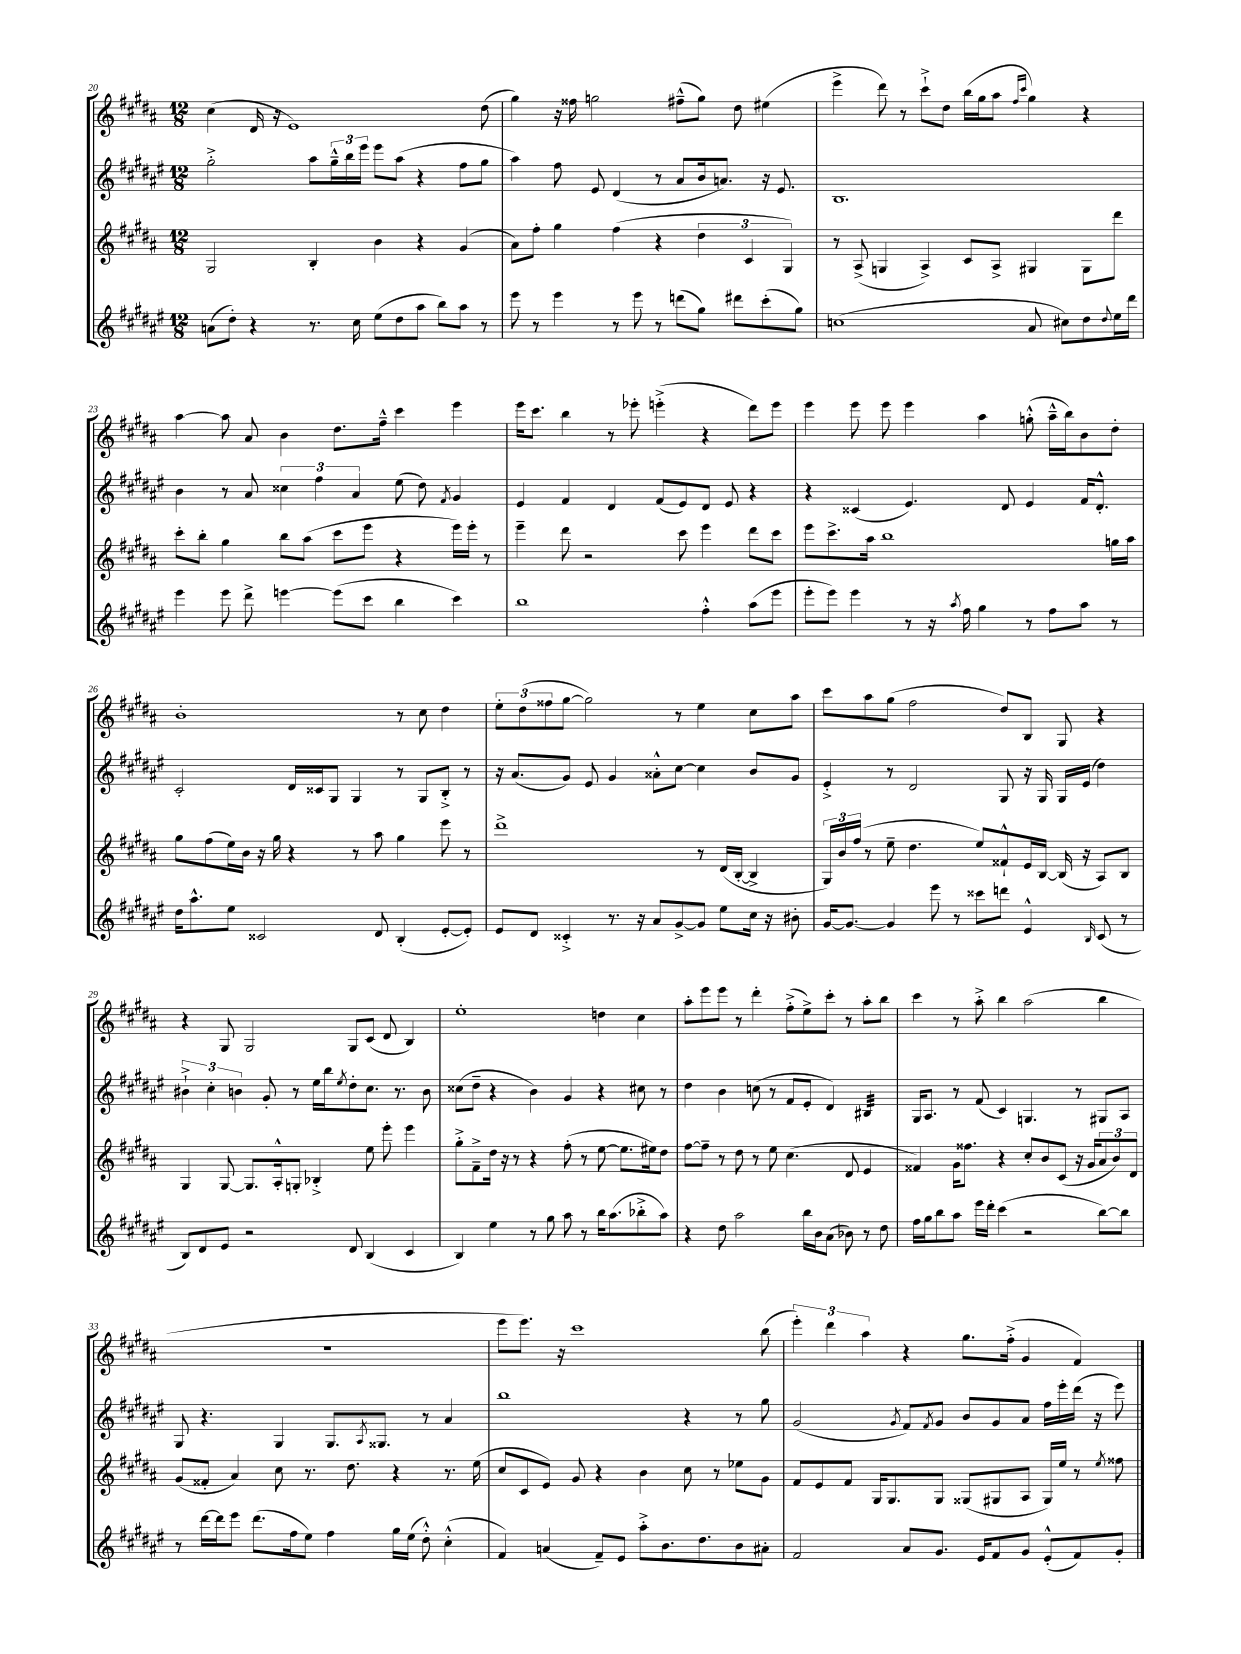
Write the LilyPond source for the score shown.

<<
\new StaffGroup <<
\new Staff = "s0" {
    \clef treble \key b \major \numericTimeSignature \time 12/8
    cis''4( dis'16 r16 e'1) dis''8( |
    gis''4) r16 fisis''16 g''2 fis''8---^( g''8) dis''8 eis''4( |
    e'''4-> dis'''8) r8 cis'''8-!-> dis''8 b''16( gis''16 ais''8 \grace { fis''16 cis'''16 } gis''4) r4 |
    ais''4~ ais''8 ais'8 b'4 dis''8. fis''16---^ cis'''4 e'''4 |
    e'''16 cis'''8. b''4 r8 ees'''8-. e'''4-.->( r4 dis'''8) e'''8 |
    e'''4 e'''8 e'''8 e'''4 ais''4 g''8-.-^( ais''16---^ b''16) b'8 dis''8-. |
    b'1-. r8 cis''8 dis''4 |
    \tuplet 3/2 { e''8-. dis''8( fisis''8 } gis''8~ gis''2) r8 e''4 cis''8 ais''8 |
    cis'''8 ais''8 gis''8( fis''2 dis''8) b8 gis8 r4 |
    r4 gis8 gis2 gis8 cis'8( dis'8 b4) |
    e''1-. d''4 cis''4 |
    ais''8-. e'''8 e'''8 r8 dis'''4-. fis''8-.->( e''8->) cis'''8-. r8 ais''8-. b''8 |
    cis'''4 r8 ais''8-.-> b''4 ais''2( b''4 |
    R1. |
    e'''8 e'''8.) r16 cis'''1 b''8( |
    \tuplet 3/2 { e'''4-.) dis'''4 ais''4 } r4 gis''8. fis''16-.->( gis'4 fis'4) \bar "|." |
}
\new Staff = "s1" {
    \clef treble \key fis \major \numericTimeSignature \time 12/8
    gis''2-.-> ais''8 \tuplet 3/2 { gis''16---^ b''16 eis'''16 } eis'''8 ais''8( r4 fis''8 gis''8 |
    ais''4) fis''8 eis'8 dis'4( r8 ais'8 b'16 a'8.) r16 eis'8. |
    b1. |
    b'4 r8 ais'8 \tuplet 3/2 { cisis''4 fis''4 ais'4 } eis''8( dis''8) \acciaccatura { fis'8 } gis'4 |
    eis'4 fis'4 dis'4 fis'8( eis'8) dis'8 eis'8 r4 |
    r4 cisis'4( eis'4.) dis'8 eis'4 fis'16 dis'8.-.-^ |
    cis'2-. dis'16 cisis'16 gis8 gis4 r8 gis8 b8-.-> r8 |
    r16 ais'8.( gis'8) eis'8 gis'4 aisis'8-.-^ cis''8~ cis''4 b'8 gis'8 |
    eis'4-.-> r8 dis'2 gis8 r16 gis16 gis16 eis'16( dis''4) |
    \tuplet 3/2 { bis'4-!-> cis''4-. b'4 } gis'8-. r8 eis''16 b''16 \acciaccatura { eis''8 } dis''8-. cis''8. r8. b'8 |
    cisis''8( dis''8-- r4 b'4) gis'4 r4 cis''8 r8 |
    dis''4 b'4 c''8( r8 fis'8 eis'8-. dis'4) bis4:32 |
    gis16 ais8. r8 fis'8( cis'4) g4. r8 gis8 ais8 |
    gis8 r4. gis4 gis8. \acciaccatura { ais8 } gisis8. r8 ais'4 |
    b''1 r4 r8 gis''8 |
    gis'2( \acciaccatura { gis'8 } fis'8) \acciaccatura { fis'8 } gis'8 b'8 gis'8 ais'8 fis''16 eis'''16-. dis'''16( r16 eis'''8) \bar "|." |
}
\new Staff = "s2" {
    \clef treble \key b \major \numericTimeSignature \time 12/8
    gis2 b4-. b'4 r4 gis'4( |
    ais'8) fis''8-. gis''4 fis''4( r4 \tuplet 3/2 { dis''4 cis'4 gis4) } |
    r8 ais8->( g4 ais4->) cis'8 ais8-> gis4 gis8 dis'''8 |
    cis'''8-. b''8-. gis''4 b''8 ais''8( cis'''8 e'''8 r4 e'''16) e'''16-. r8 |
    e'''4-- dis'''8 r2 cis'''8 e'''4 dis'''8 cis'''8 |
    e'''8 cis'''8.-> ais''16 b''1 g''16 ais''16 |
    gis''8 fis''8( e''16) b'16 r16 gis''16 r4 r8 ais''8 gis''4 e'''8 r8 |
    dis'''1-> r8 dis'16( b16~-. b4-> |
    \tuplet 3/2 { gis16) b'16 fis''16( } r8 e''8-- dis''4. e''8) fisis'8-!-^ e'16 b16~ b16( r16 ais8) b8 |
    gis4 gis8~ gis8. ais16-.-^ g8-. bes4-.-> e''8 e'''8-. e'''4 |
    gis''8-.-> fis'8---> dis''16 r16 r8 r4 fis''8-.( r8 e''8~ e''8. eis''16) dis''8 |
    fis''8~ fis''8-- r8 dis''8 r8 e''8 cis''4.( dis'8 e'4 |
    fisis'4) gis'16 fisis''8. r4 cis''8-. b'8 cis'8( r16 gis'16 \tuplet 3/2 { ais'8 b'8) dis'8 } |
    gis'8( fisis'8-. ais'4) cis''8 r8. dis''8. r4 r8. e''16( |
    cis''8 cis'8 e'8) gis'8 r4 b'4 cis''8 r8 ees''8 gis'8 |
    fis'8 e'8 fis'8 gis16 gis8. gis8 gisis8( gis8 ais8 gis16) e''16 r8 \acciaccatura { e''8 } fisis''8 \bar "|." |
}
\new Staff = "s3" {
    \clef treble \key fis \major \numericTimeSignature \time 12/8
    a'8( dis''8-.) r4 r8. cis''16 eis''8( dis''8 ais''8 b''8) ais''8 r8 |
    eis'''8 r8 eis'''4 r8 eis'''8 r8 d'''8( gis''8) dis'''8 cis'''8-.( gis''8) |
    c''1( ais'8 cis''8) dis''8 \appoggiatura { dis''8 } eis''16 dis'''16 |
    eis'''4 eis'''8 dis'''8-> e'''4~ e'''8( cis'''8 b''4 cis'''4) |
    b''1 fis''4-.-^ ais''8( eis'''8 |
    eis'''8-. eis'''8) eis'''4 r8 r16 \acciaccatura { ais''8 } fis''16 gis''4 r8 fis''8 ais''8 r8 |
    dis''16 ais''8.-^ eis''8 cisis'2 dis'8 b4-.( eis'8~-. eis'8-.) |
    eis'8 dis'8 cisis'4-.-> r8. r16 ais'8 gis'8~-> gis'8 eis''8 cis''16 r16 bis'8-. |
    gis'16~ gis'8.~ gis'4 eis'''8 r8 cisis'''8 d'''8 eis'4-^ \grace { b16 } cis'8( r8 |
    b8) dis'8 eis'8 r2 dis'8 b4( cis'4 |
    b4) eis''4 r8 gis''8 ais''8 r8 b''16 ais''8.( bes''8-.-> ais''8) |
    r4 dis''8 ais''2 b''16 b'16 ais'8( bes'8) r8 dis''8 |
    fis''16 gis''16 b''8 ais''8 eis'''16 dis'''16-. cis'''4( r2 b''8~) b''8 |
    r8 dis'''16~ dis'''16 eis'''8 dis'''8.( fis''16 eis''8) fis''4 gis''16 eis''16( dis''8-.-^) cis''4-.-^( |
    fis'4) a'4( fis'8--) eis'8 ais''8-.-> b'8. dis''8. b'8 ais'8-. |
    fis'2 ais'8 gis'8. eis'16 fis'8 gis'8 eis'8-.-^( fis'8) gis'8-. \bar "|." |
}
>>
>>
\layout { \context { \Score currentBarNumber = #20 } }
